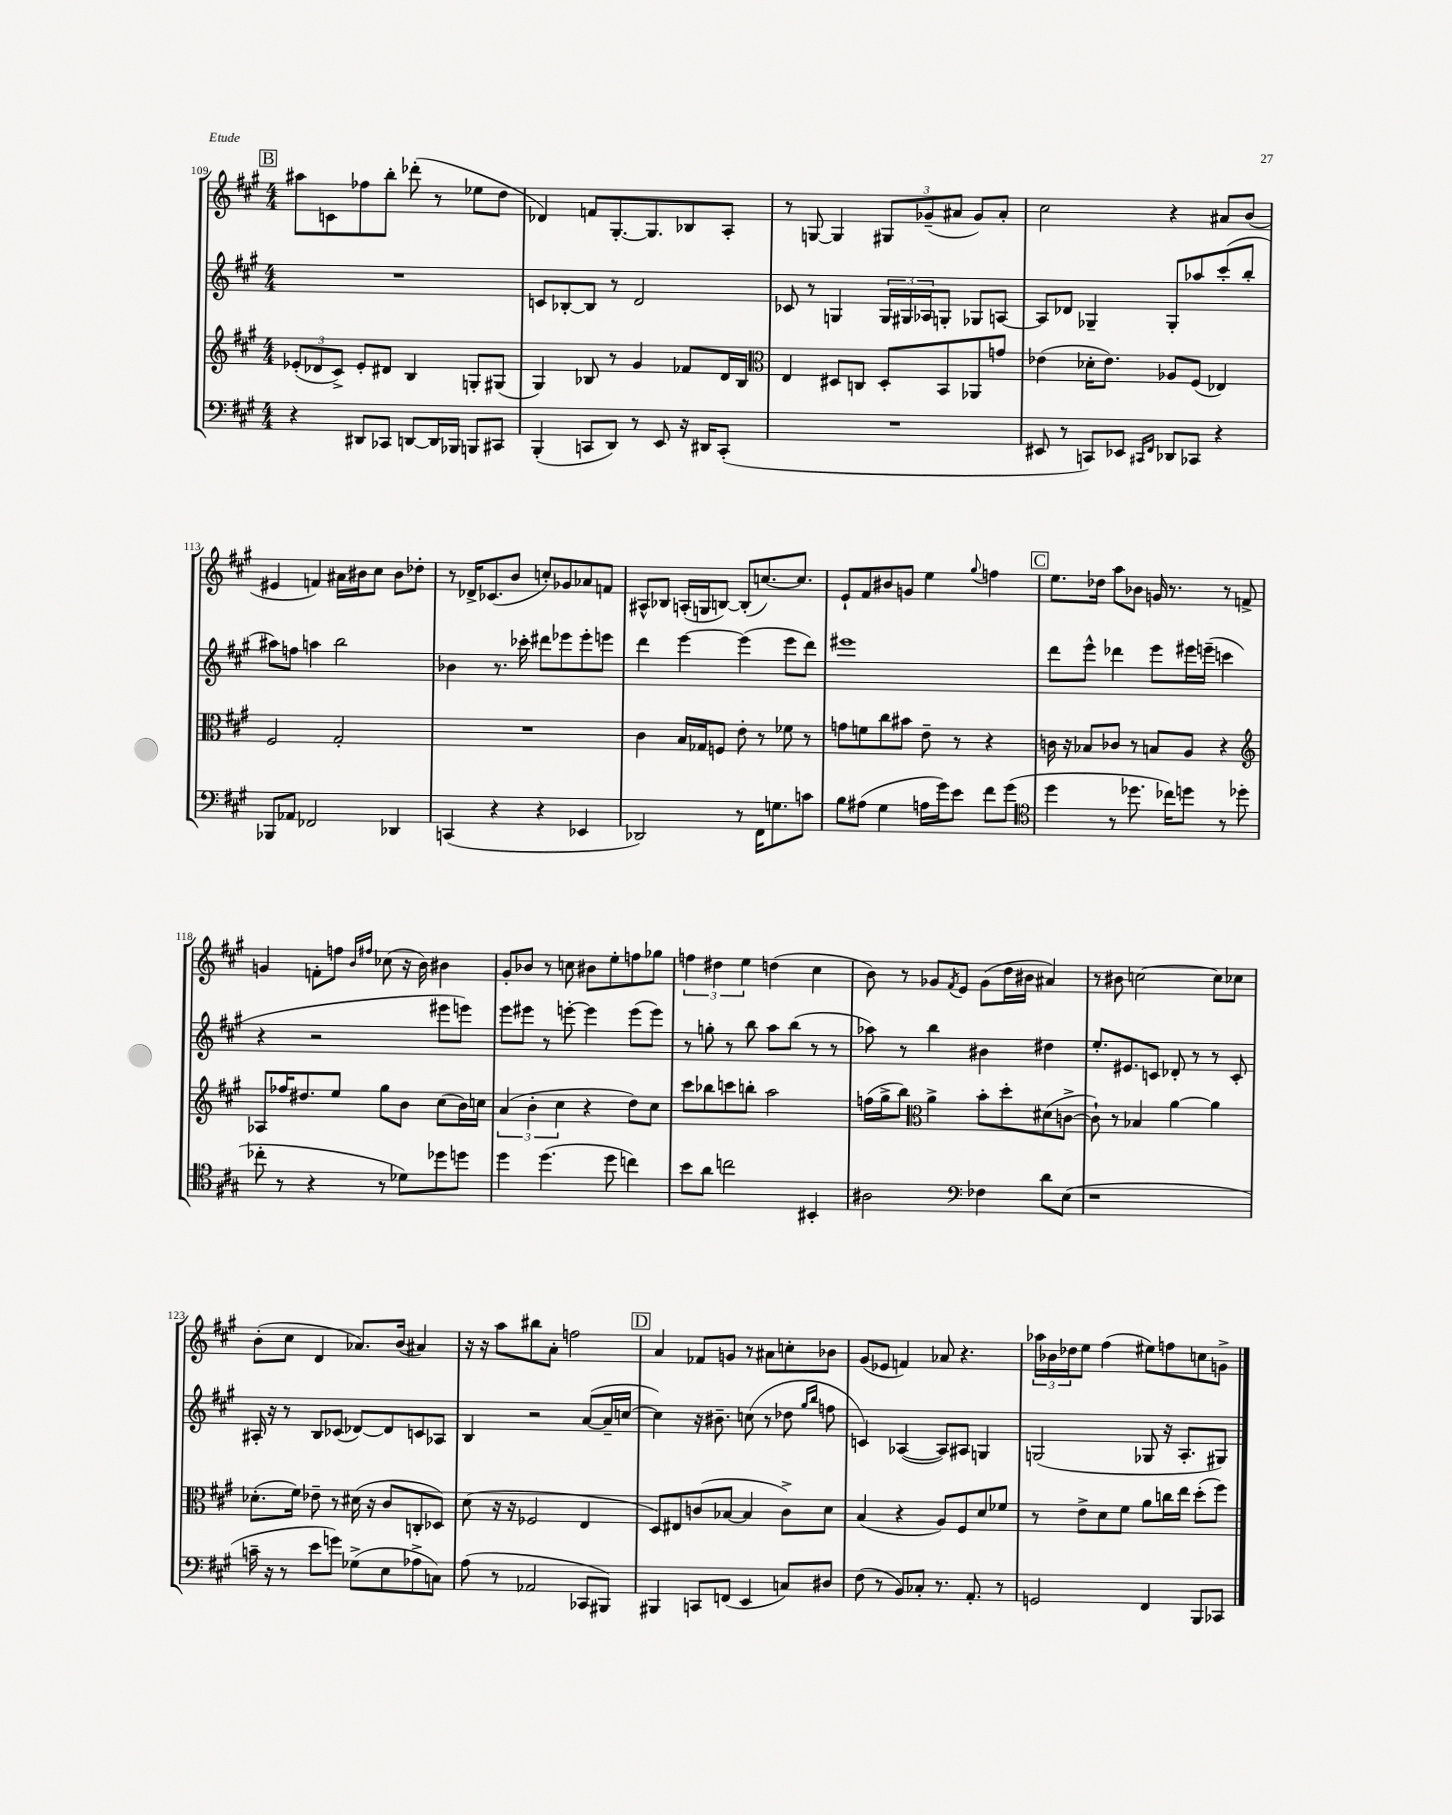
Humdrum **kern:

**kern	**kern	**kern	**kern
*staff4	*staff3	*staff2	*staff1
*clefF4	*clefG2	*clefG2	*clefG2
*k[f#c#g#]	*k[f#c#g#]	*k[f#c#g#]	*k[f#c#g#]
*M4/4	*M4/4	*M4/4	*M4/4
4r	(12e-'/L	1r	8aa#\L
.	12d-/	.	.
.	.	.	8c\
.	12c#^/J)	.	.
8DD#/L	8e-'/L	.	8ff-\
8CC-/J	8d#/J	.	8bb'\J
[8DD/L	4B/	.	(8ddd-'\
16DD/]L	.	.	8r
16BBB-/JJ	.	.	.
8BBB/L	8G'/L	.	8ee-\L
8CC#/J	(8G#/J	.	8dd\J
=	=	=	=
(4BBB'/	4G#/)	8c/L	4d-/)
.	.	[8B-'/	.
8CC/L	8B-/	8B-/]J	8f/L
8DD/J)	8r	8r	[8.G#'/
8r	4g#/	2d/	.
.	.	.	8.G#/]
8EE/	.	.	.
16r	8f-/L	.	8B-/
16DD#/LK	.	.	.
(8CC'/J	16d/L	.	8A'/J
.	16B-/JJ	.	.
=	=	=	=
*	*clefC3	*	*
1r	4E/	8c-/	8r
.	.	8r	[8G/
.	8D#/L	4G/	4G/]
.	8C/J	.	.
.	8D#'/L	24G/LL	12G#/L
.	.	24G#/	.
.	.	24A-/J	(12g-~/
.	8BB/	8G'/J	.
.	.	.	12a#/J
.	8AA-/	8G-/L	8g-/L)
.	8g/J	[8A/J	8a#'/J
=	=	=	=
8EE#/	(4e-\	8A/]L	2cc#\
8r	.	8d-/J	.
8CC/L)	16d-'\LK	4G-~/	.
.	8.e-\J)	.	.
8EE-/J	.	.	.
16qqCC#/LL	.	.	.
16qqFF#/JJ	.	.	.
8DD-/L	8A-/L	8G-'/L	4r
8CC-/J	(8F#/J	8aa-/	.
4r	4E-/)	(8ccc#'/	8a#/L
.	.	8bb'/J	(8b/J
=	=	=	=
8BBB-/L	2F#/	8aa#\L)	4e#/
8AA-/J	.	8ff\J	.
2FF-/	.	4aa\	4f/)
.	2G#'/	2bb\	16a#\LL
.	.	.	16b#\J
.	.	.	8cc#\J
4DD-/	.	.	8b#\L
.	.	.	8dd-'\J
=	=	=	=
(4CC/	1r	4b-\	8r
.	.	.	16d-^/LK
.	.	.	(8.c-/
4r	.	8.r	.
.	.	.	8b/J
.	.	16ccc-'\	.
4r	.	8ddd#\L	8cc'/L)
.	.	8eee-\	8g-/
4EE-/	.	8eee-'\	8a-/
.	.	8eee\J	8f/J
=	=	=	=
2DD-/)	4c#\	4ddd\	8A#^^/L
.	.	.	8B-/J
.	16B/LL	[4eee\	(16A'/LL
.	16G-/J	.	16G/J
.	8F/J	.	[8B/J)
8r	8e'\	(4eee\]	(8B'/]L
16FF#\LK	8r	.	[8.cc/)
8.G\	.	.	.
.	8f-\	8eee\L	.
.	.	.	8.cc/]J
8c\J	8r	8ddd\J)	.
=	=	=	=
8B\L	8g\L	1eee#	8e`/L
(8A#\J	8f\	.	8f#/
4G#\	8cc#\	.	8b#/
.	8b#\J	.	8g/J
16A\LL	8e~\	.	4ee\
16g#\J)	.	.	.
8e\J	8r	.	.
.	.	.	8qqgg#/
8f#\L	4r	.	4ff\
(8g#\J	.	.	.
=	=	=	=
*clefC4	*	*	*
4dd\	16c\	8ddd\L	8.ee\L
.	16r	.	.
.	8B-/L	8eee^^\J	.
.	.	.	16dd-\Jk
8r	8c-/J	4ddd-\	8aa\L
8.dd-\	8r	.	8b-\J
.	8B/L	8eee\L	16g/
16cc-\LK)	.	.	8.r
8dd\J	8A/J	16eee#\L	.
.	.	(16eee~\JJ	.
8r	4r	4ccc\	8r
(8dd-\	.	.	8f^/
=	=	=	=
*	*clefG2	*	*
8cc-'\	8A-/L	4r	4g/
8r	16ff-/K	.	.
.	8.dd#/	.	.
4r	.	2r	8f'\L
.	8ee/J	.	8ff\J
.	.	.	16qqb/LL
.	.	.	16qqff#/JJ
8r	8gg#\L	.	(8cc-\
8d-\L)	8b\J	.	16r
.	.	.	16b\)
8dd-\	(8cc#\L	8eee#\L	4b#\
8dd\J	16b\L)	8eee\J)	.
.	16cc\JJ	.	.
=	=	=	=
4dd\	(6a/	8eee\L	8g#'/L
.	.	8eee#\J	8b-/J
.	6b'\	.	.
(4.dd\	.	8r	8r
.	6cc#\	.	.
.	.	[8eee'\	8cc\
.	4r	4eee\]	8b#\L
8dd\	.	.	8ee'\
4cc\)	8dd\L)	(8eee\L	8ff\
.	8cc#\J	8eee\J)	8gg-\J
=	=	=	=
8b\L	8ccc#\L	8r	6ff\
8a\J	8bb-\	8gg'\	.
.	.	.	6dd#\
2cc\	8ccc\	8r	.
.	.	.	6ee\
.	8bb'\J	8bb\	.
.	2aa\	8aa\L	(4dd\
.	.	(8bb\J	.
4BB#'/	.	8r	4cc#\
.	.	8r	.
=	=	=	=
2A#\	(16ff\LL	8aa-\)	8b\)
.	16gg#^\J	.	.
.	8bb\J)	8r	8r
*	*clefC3	*	*
.	4a^\	4bb\	8g-/L
.	.	.	8qf#/
.	.	.	8e/J
*clefF4	*	*	*
4F-\	8b'\L	4b#\	(8g-\L
.	8dd'\	.	16dd\L
.	.	.	16b#\JJ
8d\L	(8d#\	4dd#\	4a#/)
(8E\J	[8c^\J	.	.
=	=	=	=
1r	8c`\])	8.ee'/L	8r
.	8r	.	8b#\
.	.	8.e#/	.
.	4B-/	.	[2cc\
.	.	8c/J	.
.	[4a\	8d-'/	.
.	.	8r	.
.	4a\]	8r	8cc\]L
.	.	8c'/	8cc-\J
=	=	=	=
16c~\	(8.d-'\L	16A#'/	(8b'\L
16r	.	16r	.
8r	.	8r	8cc#\J
.	16f#\Jk)	.	.
8e\L	8e-~\	8B/L	4d/
8g\J)	8r	(8c-/J	.
(8G-^\L	(16d#\	[8d-/L)	8.a-/L)
.	16r	.	.
8E\	8c#/L	8d-/]	.
.	.	.	(16b/Jk
8A-^\	8C'/	8c/	4a#/)
8C\J)	8D-/J)	8A-/J	.
=	=	=	=
(8A\	(8d\	4B/	16r
.	.	.	16r
8r	16r	.	8aa\L
.	16r	.	.
2AA-/	2F-/	2r	8bb#\
.	.	.	8a'\J
.	.	.	2ff\
8CC-/L	4E/	([8a/L	.
8BBB#/J)	.	16a~/]L	.
.	.	[16cc/JJ	.
=	=	=	=
4BBB#/	8D/L)	4cc\])	4a/
.	8E#/	.	.
8CC/L	(8c/	16r	8f-/L
.	.	8.b#~\	.
(8FF/J	[8B-/J	.	8g/J
4EE/	4B-/]	(8cc\	8r
.	.	8r	8a#\L
8C/L)	8c^\L)	8dd-\	8cc'\
.	.	16qqgg#/LL	.
.	.	16qqbb/JJ	.
8D#/J	8d\J	8ff\	8b-\J
=	=	=	=
(8F#\	(4B/	4c/)	(8g#/L
8r	.	.	8e-/J
8BB/L)	4r	([4A-/	4f/)
8C-'/J	.	.	.
8.r	8A/L)	8A-/]L)	8a-/
.	8F#/	8A#/J	4.r
8.AA'/	.	.	.
.	8d/	4G/	.
8r	8f-/J	.	.
=	=	=	=
2GG/	8r	(2G/	24aa-\LL
.	.	.	24b-\
.	.	.	24dd-\J
.	8e^\L	.	8ee\J
.	8d\	.	(4ff#\
.	8f#\J	.	.
4FF#/	8a\L	8G-/	8ee#\L)
.	16cc\L	16r	8ff\
.	16ee\JJ	8.A'/L	.
8BBB/L	(8dd'\L	.	8cc\
8CC-/J	8ff#\J)	8G#/J)	8g^\J
==	==	==	==
*-	*-	*-	*-
